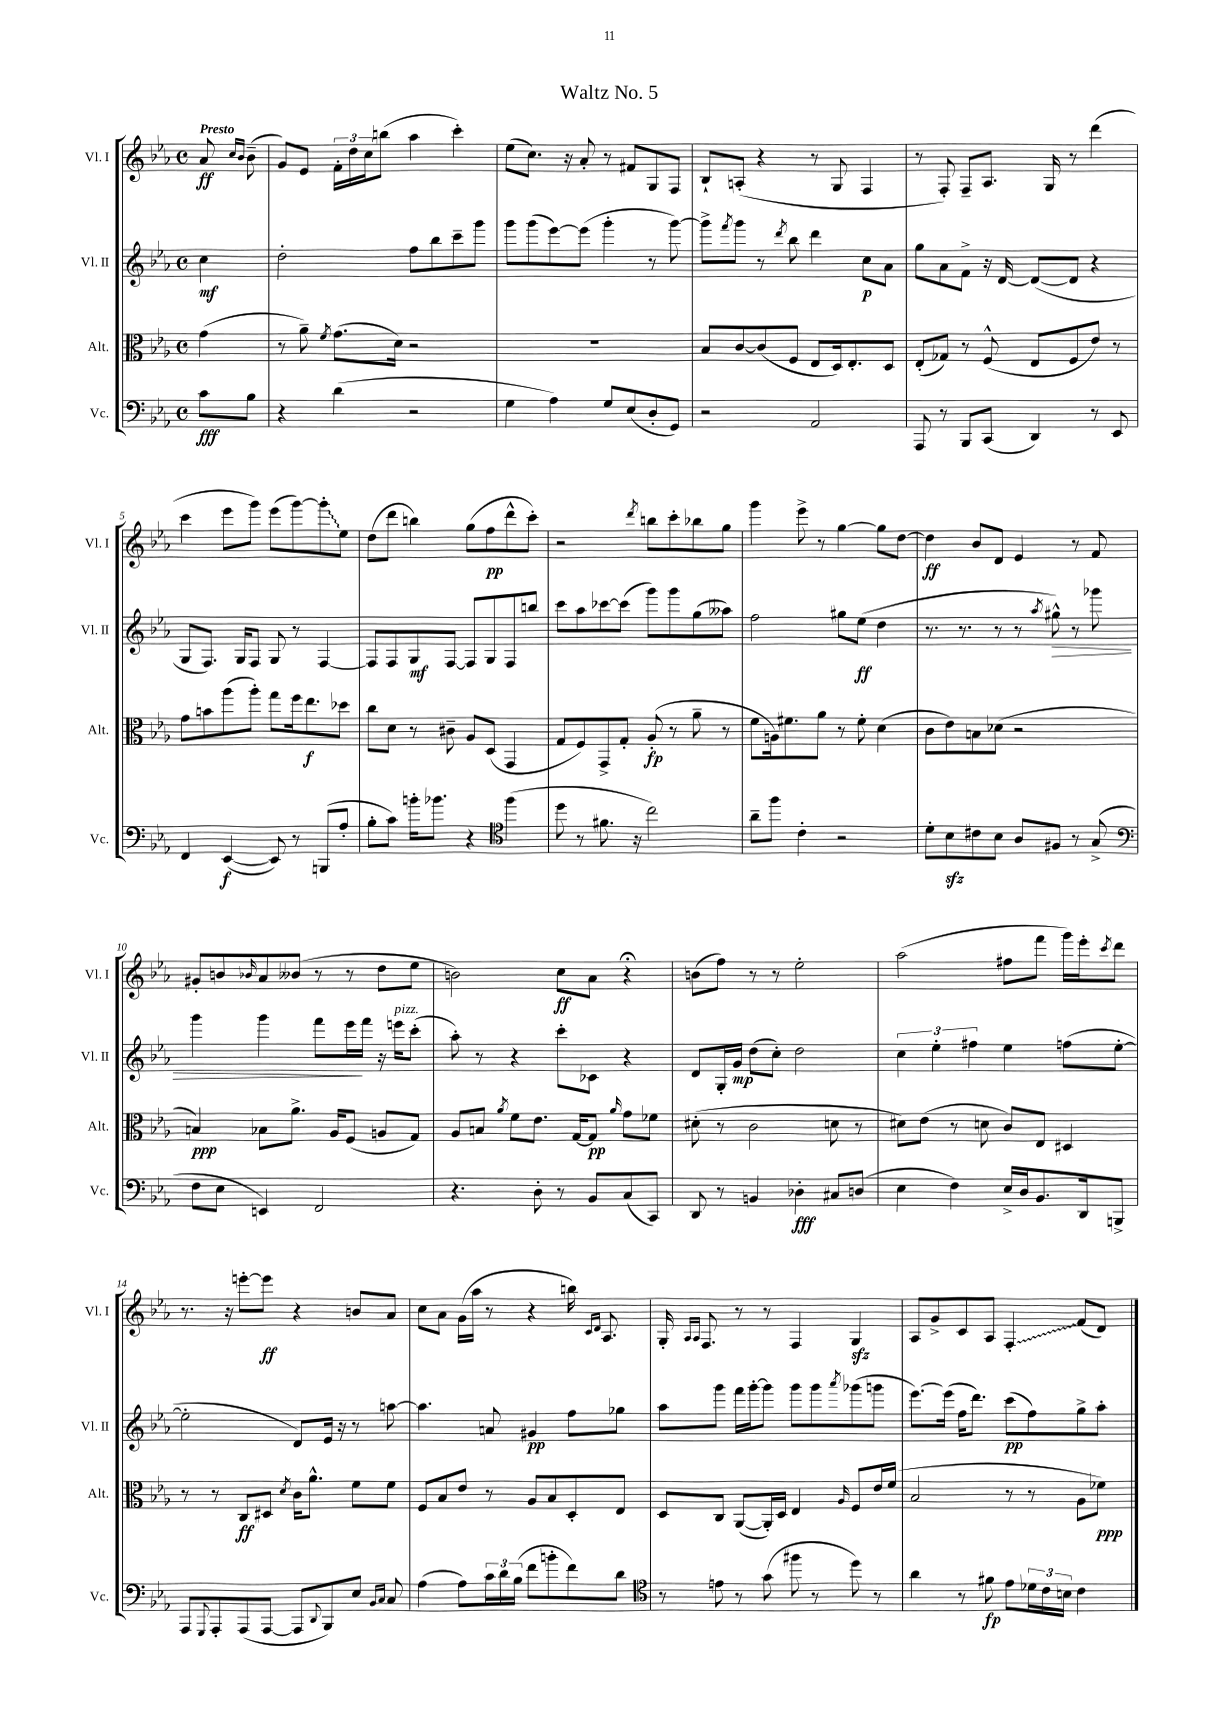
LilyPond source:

\header { title = "Waltz No. 5" }
<<
\new StaffGroup <<
\new Staff = "s0" \with { instrumentName = "Vl. I" shortInstrumentName = "Vl. I" } {
    \clef treble \key ees \major \defaultTimeSignature \time 4/4 \partial 4 \tempo "Presto"
    aes'8\ff \grace { c''16 bes'16 } bes'8--( |
    g'8) ees'8 \tuplet 3/2 { f'16-. d''16 c''16 } b''8( aes''4 c'''4-.) |
    ees''8( c''8.) r16 aes'8-. r8 fis'8 g8 f8 |
    bes8-! a8-.( r4 r8 g8 f4 |
    r8 f8-.) f8-- aes8. g16 r8 d'''4( |
    c'''4 ees'''8 g'''8) ees'''8( g'''8~) \once \override Glissando.style = #'zigzag g'''8-.\glissando ees''8 |
    d''8( d'''8 b''4) g''8( f''8\pp d'''8-^ c'''8-.) |
    r2 \acciaccatura { d'''8 } b''8 c'''8-. bes''8 g''8 |
    g'''4 ees'''8-> r8 g''4~ g''8 d''8~ |
    d''4\ff bes'8 d'8 ees'4 r8 f'8 |
    gis'8-. b'8 \grace { bes'16 } aes'8 beses'8( r8 r8 d''8 ees''8 |
    b'2) c''8\ff aes'8 r4\fermata |
    b'8( f''8) r8 r8 ees''2-. |
    aes''2( fis''8 f'''8 g'''16) ees'''16-. \acciaccatura { c'''8 } d'''8 |
    r8. r16 e'''8~-. e'''8\ff r4 b'8 aes'8 |
    c''8 aes'8 g'16( aes''16 r8 r4 b''16) \grace { c'16 d'16 } aes8. |
    g16-. \grace { aes16 aes16 } f8. r8 r8 f4 g4\sfz |
    aes8 g'8-> c'8 aes8 \once \override Glissando.style = #'zigzag f4-.\glissando f'8( d'8) \bar "|." |
}
\new Staff = "s1" \with { instrumentName = "Vl. II" shortInstrumentName = "Vl. II" } {
    \clef treble \key ees \major \defaultTimeSignature \time 4/4 \partial 4
    c''4\mf |
    d''2-. f''8 bes''8 c'''8-- g'''8 |
    g'''8 g'''8( ees'''8~) ees'''8( g'''4-. r8 g'''8~) |
    g'''8-> \acciaccatura { f'''8 } g'''8 r8 \acciaccatura { d'''8 } bes''8 d'''4 c''8\p aes'8 |
    g''8 aes'8 f'8-> r16 d'16~ d'8~( d'8 r4 |
    g8 f8.) g16 f8 g8 r8 f4~ |
    f8 f8 g8\mf f8~ f8 g8 f8 b''8 |
    c'''8 aes''8 ces'''8~ ces'''8( g'''8) g'''8 g''8( aeses''8) |
    f''2 gis''8 ees''8\ff( d''4 |
    r8. r8. r8 r8 \acciaccatura { aes''8 } gis''8-^\>) r8 ges'''8 |
    g'''4 g'''4 f'''8 ees'''16\! f'''16 r16 e'''16^\markup { \italic "pizz." } c'''8-.( |
    aes''8-.) r8 r4 c'''8-. ces'8 r4 |
    d'8 g16-. g'16\mp d''8( c''8-.) d''2 |
    \tuplet 3/2 { c''4 ees''4-. fis''4 } ees''4 f''8( ees''8~-. |
    ees''2-. d'8) ees'16 r16 r8 a''8~ |
    a''4. a'8 gis'4\pp f''8 ges''8 |
    aes''8 g'''8 f'''16 g'''16~-. g'''8 g'''8 g'''8 \acciaccatura { aes'''8 } ges'''8( g'''8 |
    ees'''8.~) ees'''16( f''16 d'''8.) c'''8\pp( f''8) g''8-> aes''8-. \bar "|." |
}
\new Staff = "s2" \with { instrumentName = "Alt." shortInstrumentName = "Alt." } {
    \clef alto \key ees \major \defaultTimeSignature \time 4/4 \partial 4
    g'4( |
    r8 aes'8--) \acciaccatura { f'8 } g'8.( d'16) r2 |
    R1 |
    bes8 c'8~ c'8( f8 ees8 d16) ees8.-. d8 |
    ees8-.( ges8) r8 f8-^( ees8 f8 ees'8) r8 |
    g'8 b'8 aes''8( aes''8-.) g''8 f''16 ees''8.\f des''8 |
    c''8 d'8 r8 cis'8-- aes8 d8( g,4 |
    g8 f8) g,8-> g8-. aes8-.\fp( r8 aes'8-- r8 |
    f'8 a16) fis'8. aes'8 r8 fis'8-. d'4( |
    c'8 ees'8) b8 des'8( r2 |
    b4\ppp) bes8 aes'8.-> aes16 f8( a8 g8) |
    aes8 b8 \acciaccatura { aes'8 } f'8 ees'8. g16~ g8\pp \grace { aes'16 } g'8 fes'8 |
    dis'8-.( r8 c'2 d'8 r8 |
    dis'8) ees'8( r8 d'8 c'8) ees8 dis4 |
    r8 r8 c8\ff dis8 \acciaccatura { d'8 } c'16 aes'8.-^ f'8 f'8 |
    f8 bes8 ees'8 r8 aes8 bes8 d8-. ees8 |
    d8 c8 aes,8~( aes,16-.) d16 ees4 \grace { aes16 } f8 ees'16 f'16( |
    bes2 r8 r8 aes8 fes'8\ppp) \bar "|." |
}
\new Staff = "s3" \with { instrumentName = "Vc." shortInstrumentName = "Vc." } {
    \clef bass \key ees \major \defaultTimeSignature \time 4/4 \partial 4
    c'8\fff bes8 |
    r4 d'4( r2 |
    g4 aes4) g8 ees8( d8-. g,8) |
    r2 aes,2 |
    aes,,8 r8 bes,,8 c,8( d,4) r8 ees,8 |
    f,4 ees,4~\f( ees,8) r8 b,,8( aes8-. |
    bes8-. c'8) b'16-. bes'8. r4 \clef tenor f''4( |
    d''8 r8 fis'8. r16 c''2) |
    aes'8-- f''8 c'4-. r2 |
    d'8-. bes8\sfz cis'8 bes8 aes8 fis8 r8 g8->( |
    \clef bass f8 ees8 e,4) f,2 |
    r4. d8-. r8 bes,8 c8( c,8) |
    d,8 r8 b,4 des4-.\fff cis8 d8( |
    ees4 f4) ees16-> d16 bes,8. d,16 b,,8-> |
    aes,,8 \appoggiatura { g,,8 } aes,,8-. aes,,8( aes,,8~ aes,,8 \appoggiatura { d,8 } bes,,8) ees8 \grace { bes,16 c16 } c8 |
    aes4( aes8) \tuplet 3/2 { c'16 d'16 bes16( } f'8 b'8-. f'8) d'8 |
    \clef tenor r8 e'8 r8 g'8( fis''8 r8 d''8) r8 |
    aes'4 r8 fis'8\fp ees'8 \tuplet 3/2 { des'16 c'16 b16 } c'4 \bar "|." |
}
>>
>>
